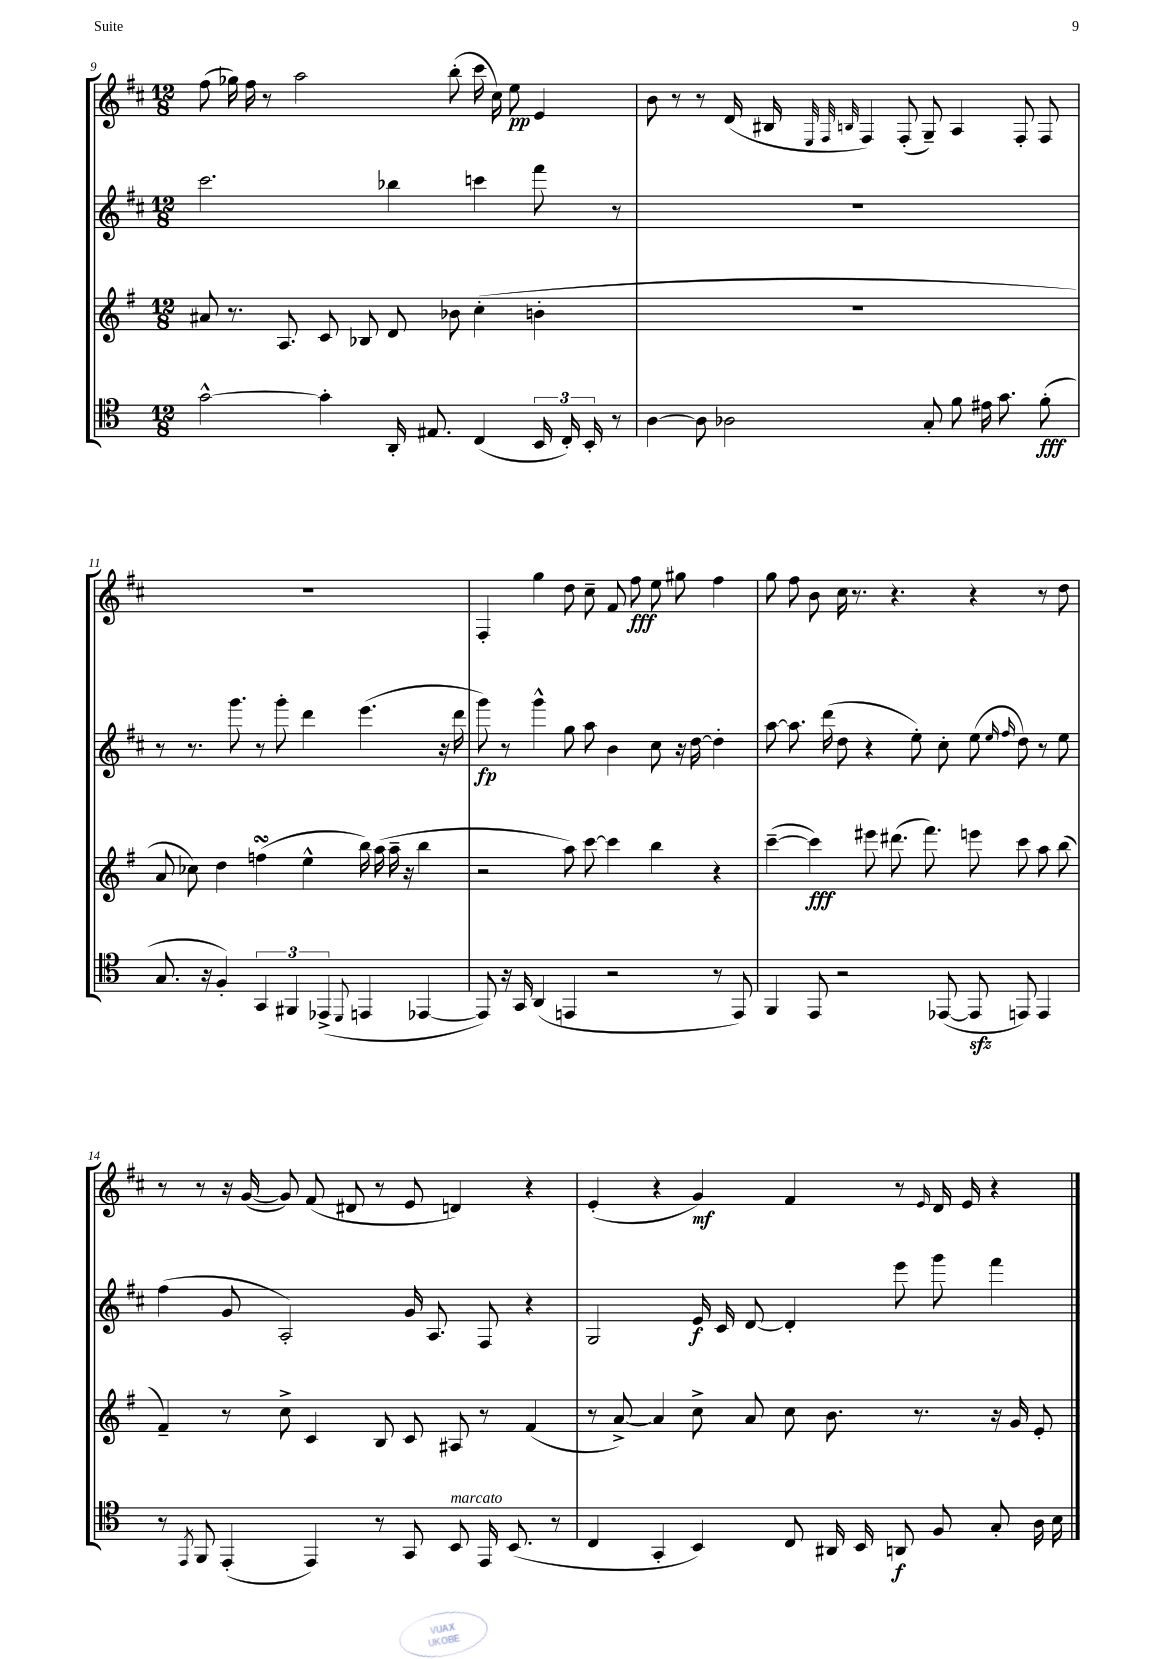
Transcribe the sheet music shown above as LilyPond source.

<<
\new StaffGroup <<
\new Staff = "s0" {
    \clef treble \key d \major \numericTimeSignature \time 12/8
    \autoBeamOff fis''8( ges''16) fis''16 r8 a''2 b''8-.( cis'''16 cis''16) e''8\pp e'4 |
    b'8 r8 r8 d'16( bis16 \grace { e32 fis32 b32 } fis4) fis8-.( g8--) a4 fis8-. fis8 |
    R1. |
    fis4-. g''4 d''8 cis''8-- fis'8 fis''8\fff e''8 gis''8 fis''4 |
    g''8 fis''8 b'8 cis''16 r8. r4. r4 r8 d''8 |
    r8 r8 r16 g'16~( g'8) fis'8( dis'8 r8 e'8 d'4) r4 |
    e'4-.( r4 g'4\mf) fis'4 r8 \grace { e'16 } d'16 e'16 r4 \bar "|." |
}
\new Staff = "s1" {
    \clef treble \key d \major \numericTimeSignature \time 12/8
    \autoBeamOff cis'''2. bes''4 c'''4 fis'''8 r8 |
    R1. |
    r8 r8. g'''8. r8 g'''8-. d'''4 e'''4.( r16 d'''16 |
    g'''8\fp) r8 g'''4-^ g''8 a''8 b'4 cis''8 r16 d''16~ d''4-. |
    a''8~ a''8. d'''16( d''8 r4 e''8-.) cis''8-. e''8( \grace { e''16 fis''16 } d''8) r8 e''8 |
    fis''4( g'8 a2-.) g'16 a8. fis8 r4 |
    g2 e'16\f cis'16 d'8~ d'4-. e'''8 g'''8 fis'''4 \bar "|." |
}
\new Staff = "s2" {
    \clef treble \key g \major \numericTimeSignature \time 12/8
    \autoBeamOff ais'8 r8. a8. c'8 bes8 d'8 bes'8 c''4-.( b'4-. |
    R1. |
    a'8 ces''8) d''4 f''4\turn( e''4-^ b''16) a''16( a''16-- r16 b''4 |
    r2 a''8) c'''8~ c'''4 b''4 r4 |
    c'''4~--( c'''4\fff) eis'''8 dis'''8.( fis'''8.) e'''8 c'''8 a''8 b''8( |
    fis'4--) r8 c''8-> c'4 b8 c'8 ais8 r8 fis'4( |
    r8 a'8~->) a'4 c''8-> a'8 c''8 b'8. r8. r16 g'16 e'8-. \bar "|." |
}
\new Staff = "s3" {
    \clef tenor \key c \major \numericTimeSignature \time 12/8
    \autoBeamOff g'2~-^ g'4-. a,16-. eis8. c4( \tuplet 3/2 { b,16 c16-.) b,16-. } r8 |
    a4~ a8 aes2 g8-. f'8 eis'16 g'8. f'8-.\fff( |
    g8. r16 f4-.) \tuplet 3/2 { g,4 fis,4 ees,4->( } \appoggiatura { d,8 } e,4 ees,4~ |
    ees,8) r16 g,16 a,4( e,4 r2 r8 e,8) |
    f,4 e,8 r2 ees,8~( ees,8\sfz e,8) e,4 |
    r8 \acciaccatura { e,8 } f,8 e,4-.( e,4) r8 g,8 b,8^\markup { \italic "marcato" } e,16 b,8.( r8 |
    c4 g,4-. b,4) c8 ais,16 b,16 a,8\f f8 g8-. a16 b16 \bar "|." |
}
>>
>>
\layout { \context { \Score currentBarNumber = #9 } }
